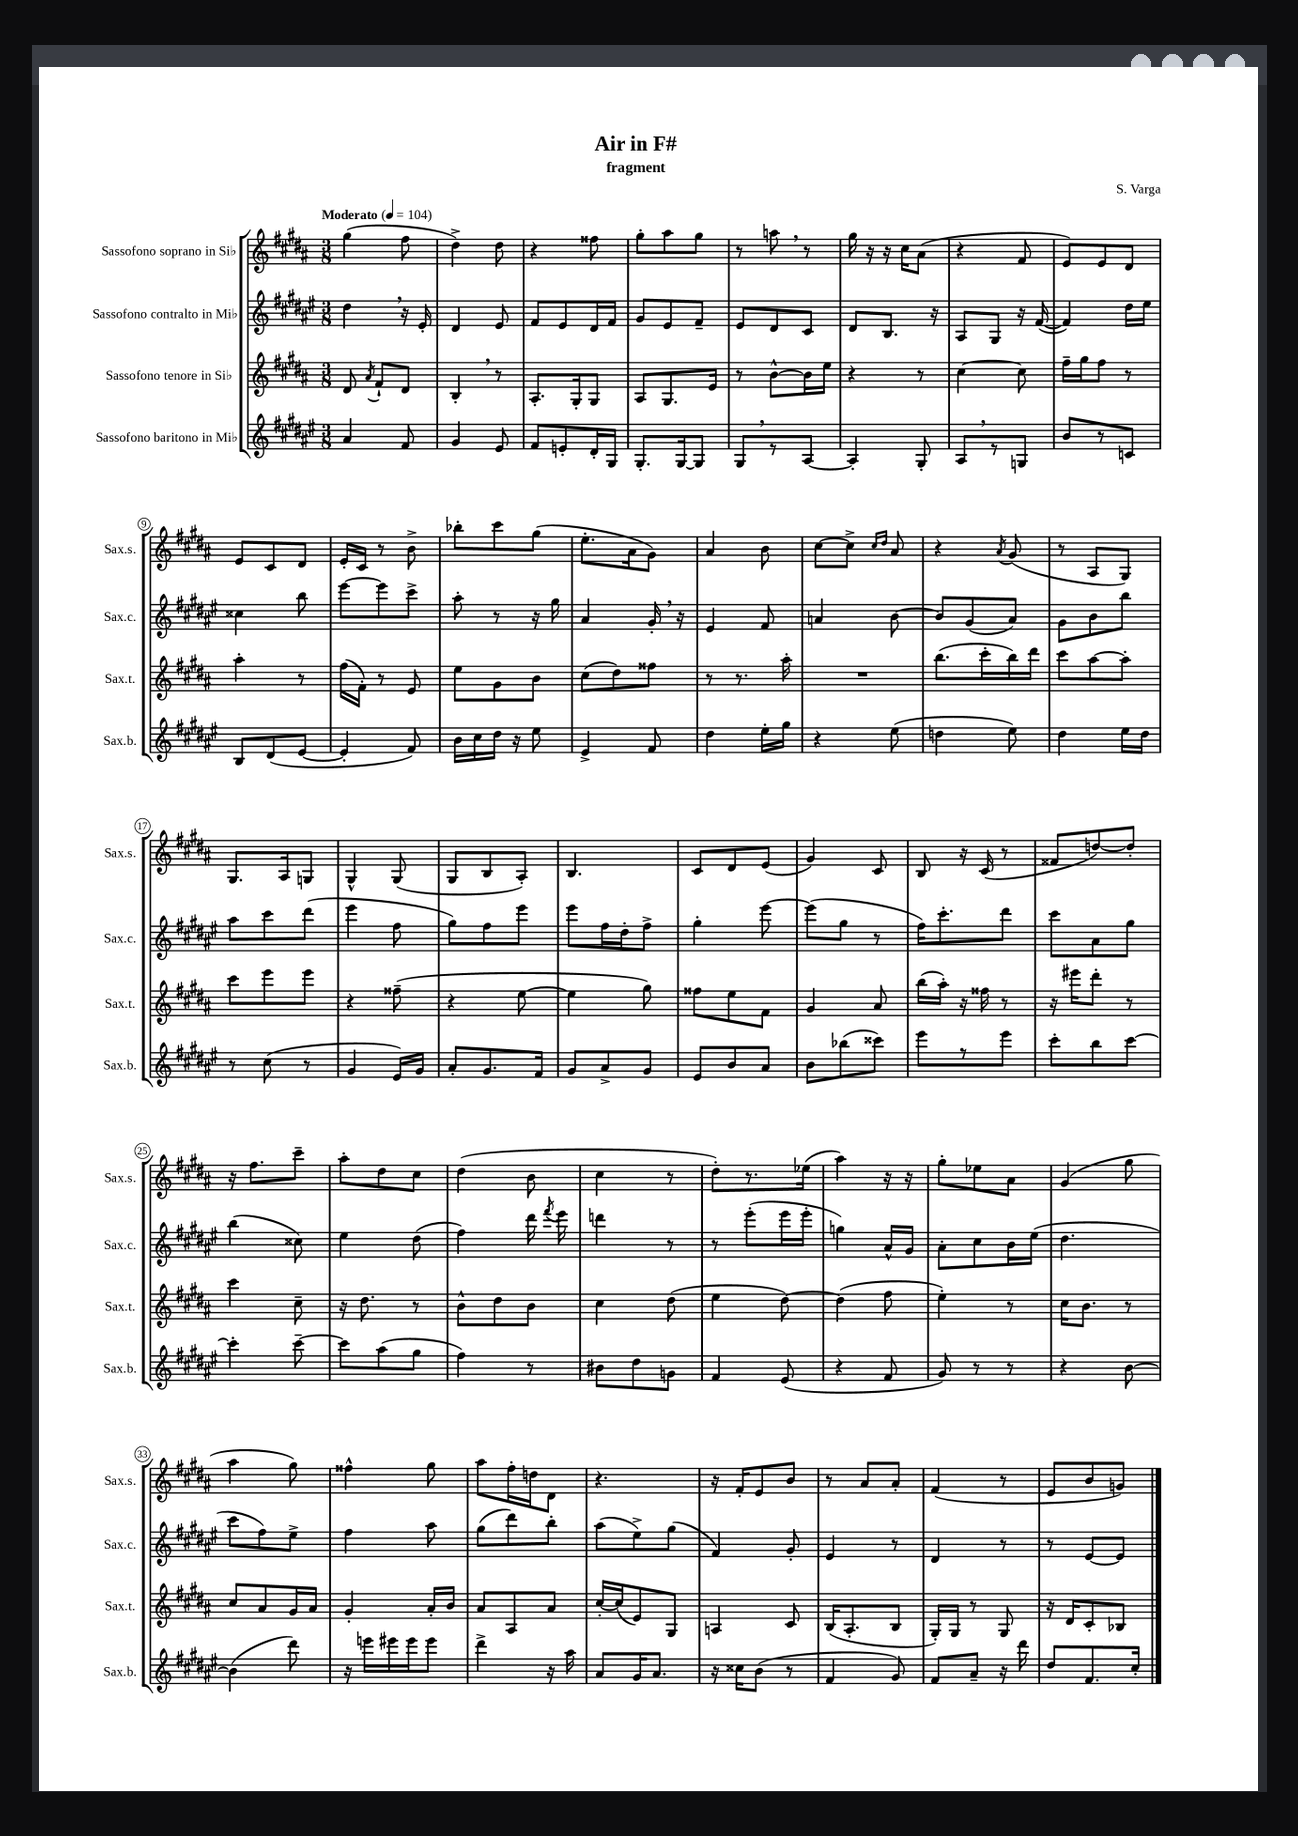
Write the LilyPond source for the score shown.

\header { title = "Air in F#" composer = "S. Varga" subtitle = "fragment" }
<<
\new StaffGroup <<
\new Staff = "s0" \with { instrumentName = "Sassofono soprano in Sib" shortInstrumentName = "Sax.s." } {
    \clef treble \key b \major \numericTimeSignature \time 3/8 \tempo "Moderato" 4 = 104
    \autoBeamOff gis''4( fis''8 |
    dis''4->) dis''8 |
    r4 fisis''8 |
    gis''8[-. ais''8 gis''8] |
    r8 a''8 \breathe r8 |
    gis''16 r16 r16 cis''16[ ais'8]( |
    r4 fis'8 |
    e'8[) e'8 dis'8] |
    e'8[ cis'8 dis'8] |
    e'16[-. cis'16] r8 b'8-> |
    bes''8[-. cis'''8 gis''8]( |
    e''8.[-. ais'16 gis'8]) |
    ais'4 b'8 |
    cis''8[~ cis''8]-> \grace { cis''16[ dis''16] } ais'8 |
    r4 \acciaccatura { ais'8 } gis'8( |
    r8 ais8[ gis8]) |
    gis8.[ ais16 g8] |
    gis4-^ gis8( |
    gis8[ b8 ais8]-.) |
    b4. |
    cis'8[ dis'8 e'8]( |
    gis'4) cis'8 |
    b8 r16 cis'16( r8 |
    fisis'8[ d''8~) d''8]-. |
    r16 fis''8.[ cis'''8]-- |
    ais''8[-. dis''8 cis''8] |
    dis''4( b'8 |
    cis''4 r8 |
    dis''8[-.) r8. ees''16]( |
    ais''4) r16 r16 |
    gis''8[-. ees''8 ais'8] |
    gis'4( gis''8 |
    ais''4 gis''8) |
    fisis''4-^ gis''8 |
    ais''8[ fis''16-. d''16 dis'8] |
    r4. |
    r16 fis'16[-. e'8 b'8] |
    r8 ais'8[ ais'8]-. |
    fis'4( r8 |
    e'8[ b'8 g'8]) \bar "|." |
}
\new Staff = "s1" \with { instrumentName = "Sassofono contralto in Mib" shortInstrumentName = "Sax.c." } {
    \clef treble \key fis \major \numericTimeSignature \time 3/8
    \autoBeamOff dis''4 \breathe r16 eis'16-. |
    dis'4 eis'8 |
    fis'8[ eis'8 dis'16 fis'16] |
    gis'8[ eis'8 fis'8]-- |
    eis'8[ dis'8 cis'8] |
    dis'8[ b8.] r16 |
    ais8[ gis8] r16 fis'16~( |
    fis'4) dis''16[ eis''16] |
    cisis''4 b''8 |
    eis'''8[~ eis'''8 cis'''8]-> |
    ais''8-. r8 r16 gis''16 |
    ais'4 gis'16-. \breathe r16 |
    eis'4 fis'8 |
    a'4 b'8~ |
    b'8[ gis'8( ais'8]) |
    gis'8[ b'8 b''8] |
    ais''8[ cis'''8 dis'''8]( |
    eis'''4 fis''8 |
    gis''8[) fis''8 eis'''8] |
    eis'''8[ fis''16 dis''16-. fis''8]-> |
    gis''4-. eis'''8~ |
    eis'''8[( gis''8] r8 |
    fis''16[) cis'''8.-. dis'''8] |
    cis'''8[ ais'8 gis''8] |
    b''4( cisis''8) |
    eis''4 dis''8( |
    fis''4) dis'''16 \acciaccatura { fis'''8 } eis'''16 |
    d'''4 r8 |
    r8 eis'''8[-.( eis'''16 eis'''16]-. |
    g''4) ais'16[-^ gis'16] |
    ais'8[-. cis''8 b'16 eis''16]( |
    dis''4. |
    cis'''8[ fis''8) eis''8]-> |
    fis''4 ais''8 |
    gis''8[( dis'''8) b''8]-. |
    ais''8[( eis''8->) gis''8]( |
    fis'4) gis'8-. |
    eis'4 r8 |
    dis'4 r8 |
    r8 eis'8[~ eis'8] \bar "|." |
}
\new Staff = "s2" \with { instrumentName = "Sassofono tenore in Sib" shortInstrumentName = "Sax.t." } {
    \clef treble \key b \major \numericTimeSignature \time 3/8
    \autoBeamOff dis'8 \acciaccatura { ais'8 } fis'8[-! dis'8] |
    b4-. \breathe r8 |
    ais8.[-. gis16-. gis8] |
    ais8[ gis8. e'16] |
    r8 b'8[~-^ b'16 e''16] |
    r4 r8 |
    cis''4~ cis''8 |
    fis''16[-- gis''16 fis''8] r8 |
    ais''4-. r8 |
    fis''16[( fis'16]-.) r8 e'8 |
    e''8[ gis'8 b'8] |
    cis''8[( dis''8) fisis''8] |
    r8 r8. ais''16-. |
    R4. |
    b''8.[( cis'''16-. b''16) dis'''16] |
    cis'''8[ ais''8~ ais''8]-. |
    cis'''8[ e'''8 e'''8] |
    r4 fisis''8--( |
    r4 e''8~ |
    e''4 gis''8) |
    fisis''8[ e''8 fis'8] |
    gis'4 ais'8 |
    b''16[( ais''16]-.) r16 fisis''16 r8 |
    r16 eis'''16[ dis'''8]-. r8 |
    cis'''4 cis''8-- |
    r16 dis''8. r8 |
    b'8[-^ dis''8 b'8] |
    cis''4 dis''8( |
    e''4 dis''8~) |
    dis''4( fis''8 |
    e''4-.) r8 |
    cis''16[ b'8.] r8 |
    cis''8[ ais'8 gis'16 ais'16] |
    gis'4-. ais'16[-. b'16] |
    ais'8[ ais8 ais'8] |
    cis''16[~-. cis''16( e'8) gis8] |
    a4 cis'8 |
    b16[( ais8.-. b8] |
    gis16[-.) gis16] r8 gis8 |
    r16 dis'16[ cis'8-. bes8] \bar "|." |
}
\new Staff = "s3" \with { instrumentName = "Sassofono baritono in Mib" shortInstrumentName = "Sax.b." } {
    \clef treble \key fis \major \numericTimeSignature \time 3/8
    \autoBeamOff ais'4 fis'8 |
    gis'4 eis'8 |
    fis'8[ e'8-. dis'16-. gis16] |
    gis8.[-. gis16~ gis8] |
    gis8[ \breathe r8 ais8]~ |
    ais4-. gis8-. |
    ais8[ \breathe r8 g8] |
    b'8[ r8 c'8] |
    b8[ dis'8( eis'8]~ |
    eis'4-. fis'8) |
    b'16[ cis''16 dis''16] r16 eis''8 |
    eis'4-> fis'8 |
    dis''4 eis''16[-. gis''16] |
    r4 eis''8( |
    d''4 eis''8) |
    dis''4 eis''16[ dis''16] |
    r8 cis''8( r8 |
    gis'4 eis'16[) gis'16] |
    ais'8[-. gis'8. fis'16] |
    gis'8[ ais'8-> gis'8] |
    eis'8[ b'8 ais'8] |
    b'8[ bes''8( cisis'''8]) |
    eis'''8[ r8 eis'''8] |
    cis'''8[-. b''8 cis'''8]~ |
    cis'''4-. cis'''8~-- |
    cis'''8[ ais''8( gis''8] |
    fis''4) r8 |
    bis'8[ dis''8 g'8] |
    fis'4 eis'8( |
    r4 fis'8 |
    gis'8) r8 r8 |
    r4 b'8~ |
    b'4( dis'''8) |
    r16 e'''16[ eis'''16 eis'''16 eis'''8] |
    dis'''4-> r16 ais''16 |
    ais'8[ gis'16 ais'8.] |
    r16 cisis''16[ b'8]( r8 |
    fis'4 gis'8) |
    fis'8[ ais'8]-- r16 dis'''16 |
    dis''8[ fis'8. cis''16]-. \bar "|." |
}
>>
>>
\layout { \context { \Score \override BarNumber.stencil = #(make-stencil-circler 0.1 0.3 ly:text-interface::print) } }
